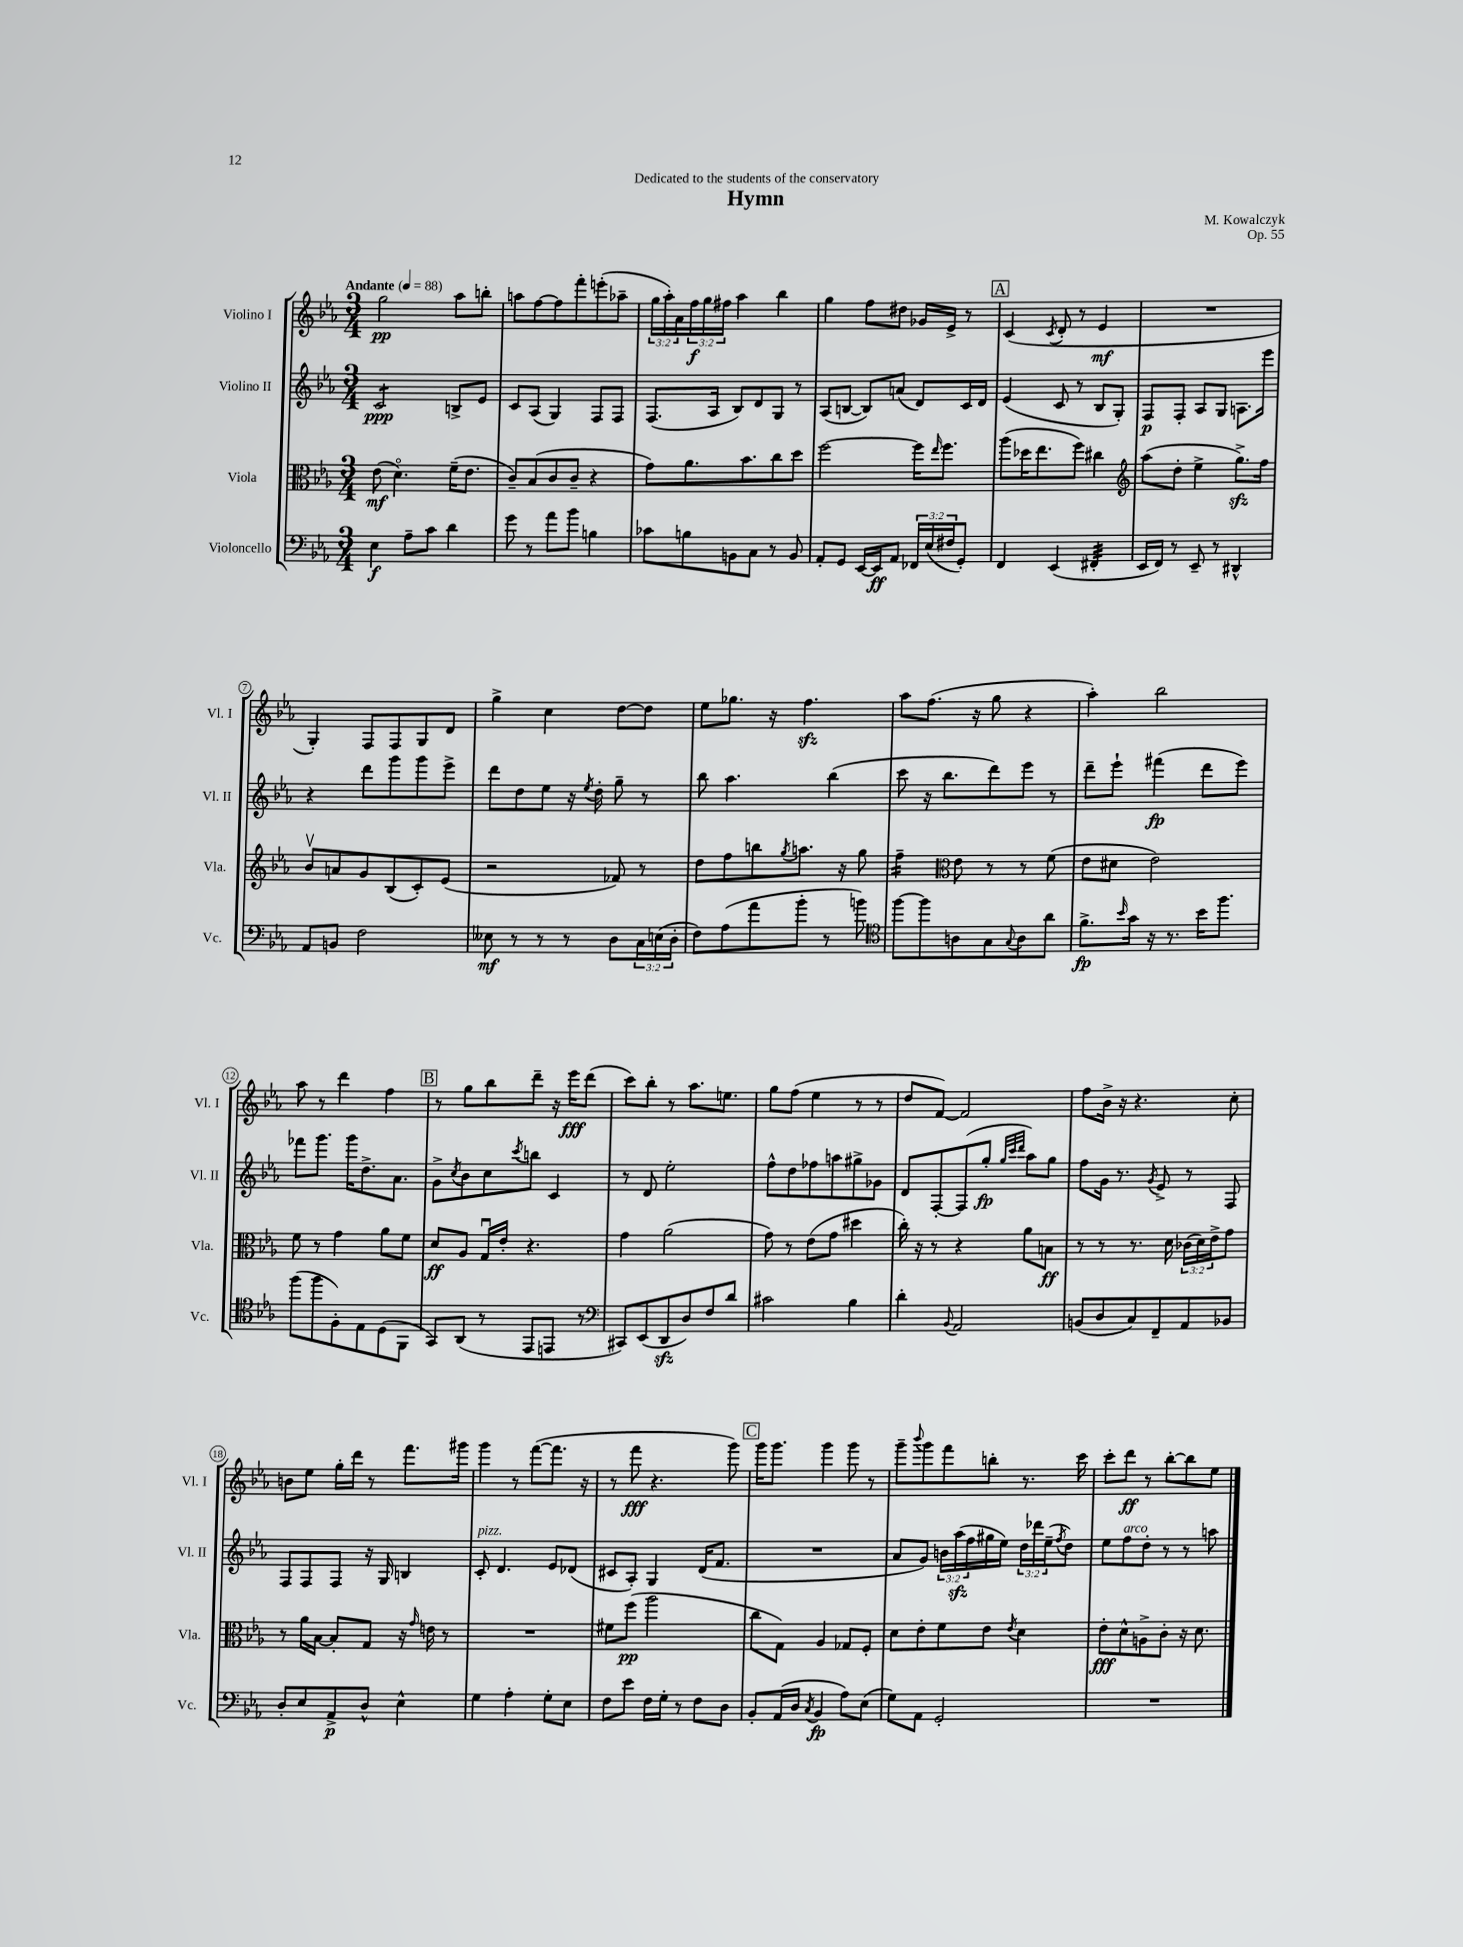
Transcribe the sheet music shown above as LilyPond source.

\header { title = "Hymn" composer = "M. Kowalczyk" dedication = "Dedicated to the students of the conservatory" opus = "Op. 55" }
<<
\new StaffGroup <<
\new Staff = "s0" \with { instrumentName = "Violino I" shortInstrumentName = "Vl. I" } {
    \clef treble \key ees \major \numericTimeSignature \time 3/4 \override Staff.TupletNumber.text = #tuplet-number::calc-fraction-text \tempo "Andante" 4 = 88
    g''2\pp aes''8 b''8-. |
    a''8 f''8~ f''8 f'''8-. e'''8-.( aes''8-- |
    \tuplet 3/2 { g''16 aes''16-.) aes'16 } \tuplet 3/2 { f''16\f g''16 fis''16 } aes''4 bes''4 |
    g''4 f''8 dis''8 ges'16 ees'16-> r8 |
    \mark \markup { \box "A" } c'4( \acciaccatura { c'8 } d'8-. r8 ees'4\mf |
    R2. |
    g4-.) f8 f8 g8 d'8 |
    g''4-> c''4 d''8~ d''8 |
    ees''8 ges''8. r16 f''4.\sfz |
    aes''8 f''8.( r16 g''8 r4 |
    aes''4-.) bes''2 |
    aes''8 r8 d'''4 f''4 |
    \mark \markup { \box "B" } r8 g''8 bes''8 d'''8-- r16 ees'''16\fff d'''8( |
    c'''8) bes''8-. r8 aes''8. e''8. |
    g''8 f''8( ees''4 r8 r8 |
    d''8 f'8~) f'2 |
    f''8 bes'16-> r16 r4. c''8-. |
    b'8 ees''8 g''16-. d'''16 r8 f'''8. gis'''16 |
    g'''4 r8 f'''8~( f'''8. r16 |
    r8 f'''8\fff r4. g'''8) |
    \mark \markup { \box "C" } g'''16 g'''8. g'''4 g'''8 r8 |
    g'''8-- \appoggiatura { bes'''8 } g'''8 f'''8 b''8-. r8. c'''16 |
    c'''8-. d'''8\ff r8 bes''8~-. bes''8 ees''8 \bar "|." |
}
\new Staff = "s1" \with { instrumentName = "Violino II" shortInstrumentName = "Vl. II" } {
    \clef treble \key ees \major \numericTimeSignature \time 3/4 \override Staff.TupletNumber.text = #tuplet-number::calc-fraction-text
    c'2:8\ppp b8-> ees'8 |
    c'8 aes8( g4) f8 f8 |
    f8.( aes16 bes8) d'8 g8 r8 |
    aes8( b8~ b8) a'8( d'8) c'16 d'16 |
    \mark \markup { \box "A" } ees'4( c'8 r8 bes8 g8-.) |
    f8\p f8-. aes8 g8 a8. ees'''16 |
    r4 d'''8 g'''8 g'''8 ees'''8-> |
    d'''8 d''8 ees''8 r16 \acciaccatura { ees''8 } d''16-. g''8-- r8 |
    bes''8 aes''4. bes''4( |
    c'''8 r16 bes''8. d'''8) ees'''8 r8 |
    d'''8-- ees'''8-! fis'''4\fp( d'''8 ees'''8) |
    fes'''8 g'''8. g'''16 d''8.-> aes'8. |
    \mark \markup { \box "B" } g'8-> \acciaccatura { c''8 } bes'8 c''8 \acciaccatura { c'''8 } b''8 c'4 |
    r8 d'8 ees''2-. |
    f''8-^ d''8 fes''8 a''8 gis''8-> ges'8 |
    d'8 f8~-. f8( g''8-.\fp \grace { g''32 c'''32 d'''32 } aes''8) g''8 |
    f''8 g'16 r8. \acciaccatura { g'8 } ees'8-> r8 f8 |
    f8 f8 f8 r16 g16 b4 |
    c'8-.^\markup { \italic "pizz." } d'4. ees'8 des'8( |
    cis'8 aes8-.) g4 d'16( f'8. |
    \mark \markup { \box "C" } R2. |
    aes'8 g'8) \tuplet 3/2 { b'16 aes''16\sfz( f''16 } gis''16 ees''16) \tuplet 3/2 { d''16 des'''16 ees''16--( } \acciaccatura { f''8 } d''8) |
    ees''8 f''8^\markup { \italic "arco" } d''8-. r8 r8 a''8 \bar "|." |
}
\new Staff = "s2" \with { instrumentName = "Viola" shortInstrumentName = "Vla." } {
    \clef alto \key ees \major \numericTimeSignature \time 3/4 \override Staff.TupletNumber.text = #tuplet-number::calc-fraction-text
    ees'8\mf( d'4.\flageolet) f'16--( ees'8. |
    c'8--) bes8( c'8 c'8-- r4 |
    g'8) aes'8. bes'8. c''8 d''8 |
    f''2~ f''16 \grace { ees''16 } f''8. |
    \mark \markup { \box "A" } aes''8( des''16 ees''8. f''8) cis''4 |
    \clef treble aes''8( d''8-. ees''4-> g''8.->\sfz) f''16 |
    bes'8\upbow a'8 g'8 bes8( c'8-.) ees'8( |
    r2 fes'8) r8 |
    d''8 f''8 b''8 \acciaccatura { g''8 } a''8. r16 g''8 |
    f''4:16-- \clef alto ees'8 r8 r8 f'8( |
    ees'8 dis'8 ees'2) |
    f'8 r8 g'4 aes'8 f'8 |
    \mark \markup { \box "B" } d'8\ff aes8 g16\downbow ees'16-. r4. |
    g'4 aes'2( |
    g'8) r8 ees'8( g'8 dis''4 |
    c''16-.) r16 r8 r4 aes'8 b8\ff |
    r8 r8 r8. d'16 \tuplet 3/2 { ces'16( d'16) ees'16-> } g'8 |
    r8 aes'16 bes16~ bes8-. g8 r16 \grace { g'16 } e'16 r8 |
    R2. |
    fis'8 f''8\pp( aes''2 |
    \mark \markup { \box "C" } c''8 g8) aes4 ges8 f8-. |
    d'8 ees'8-. f'8 ees'8 \acciaccatura { ees'8 } d'4 |
    ees'8-.\fff d'8-^ a8-> c'8-. r16 d'8. \bar "|." |
}
\new Staff = "s3" \with { instrumentName = "Violoncello" shortInstrumentName = "Vc." } {
    \clef bass \key ees \major \numericTimeSignature \time 3/4 \override Staff.TupletNumber.text = #tuplet-number::calc-fraction-text
    ees4\f aes8-- c'8 d'4 |
    g'8 r8 aes'8 bes'8 b4 |
    ces'8 b8 b,8 c8 r8 b,8 |
    aes,8-. g,8 ees,16~ ees,16\ff aes,8 \tuplet 3/2 { fes,16 ees16( fis16 } g,8-.) |
    \mark \markup { \box "A" } f,4 ees,4( fis,4:32-. |
    ees,16 f,16) r8 ees,8-- r8 dis,4-^ |
    aes,8 b,8 f2 |
    eeses8\mf r8 r8 r8 d8 \tuplet 3/2 { c16 e16( d16-. } |
    f8) aes8( aes'8 bes'8-. r8 b'8) |
    \clef tenor f''8~ f''8 a8 g8 \appoggiatura { g8 } a8 aes'8 |
    f'8.->\fp \grace { bes'16 } g'16 r16 r8. bes'16 f''8. |
    f''8( f''8 f8-.) ees8 d8( f,8 |
    \mark \markup { \box "B" } g,8) aes,8( r8 ees,8 e,8 r8 |
    \clef bass cis,8) ees,8( d,8\sfz d8) f8 d'8 |
    cis'2 bes4 |
    d'4-. \appoggiatura { bes,8 } aes,2 |
    b,8( d8 c8) f,8-- aes,8 bes,8 |
    d8-. ees8 aes,8->\p d8-^ ees4-^ |
    g4 aes4-. g8-. ees8 |
    f8 ees'8 f16 g16-. r8 f8 d8 |
    \mark \markup { \box "C" } bes,8-. aes,16( d16 \acciaccatura { c8 } bes,4\fp aes8) ees8( |
    g8) aes,8 g,2-. |
    R2. \bar "|." |
}
>>
>>
\layout { \context { \Score \override BarNumber.stencil = #(make-stencil-circler 0.1 0.3 ly:text-interface::print) } }
